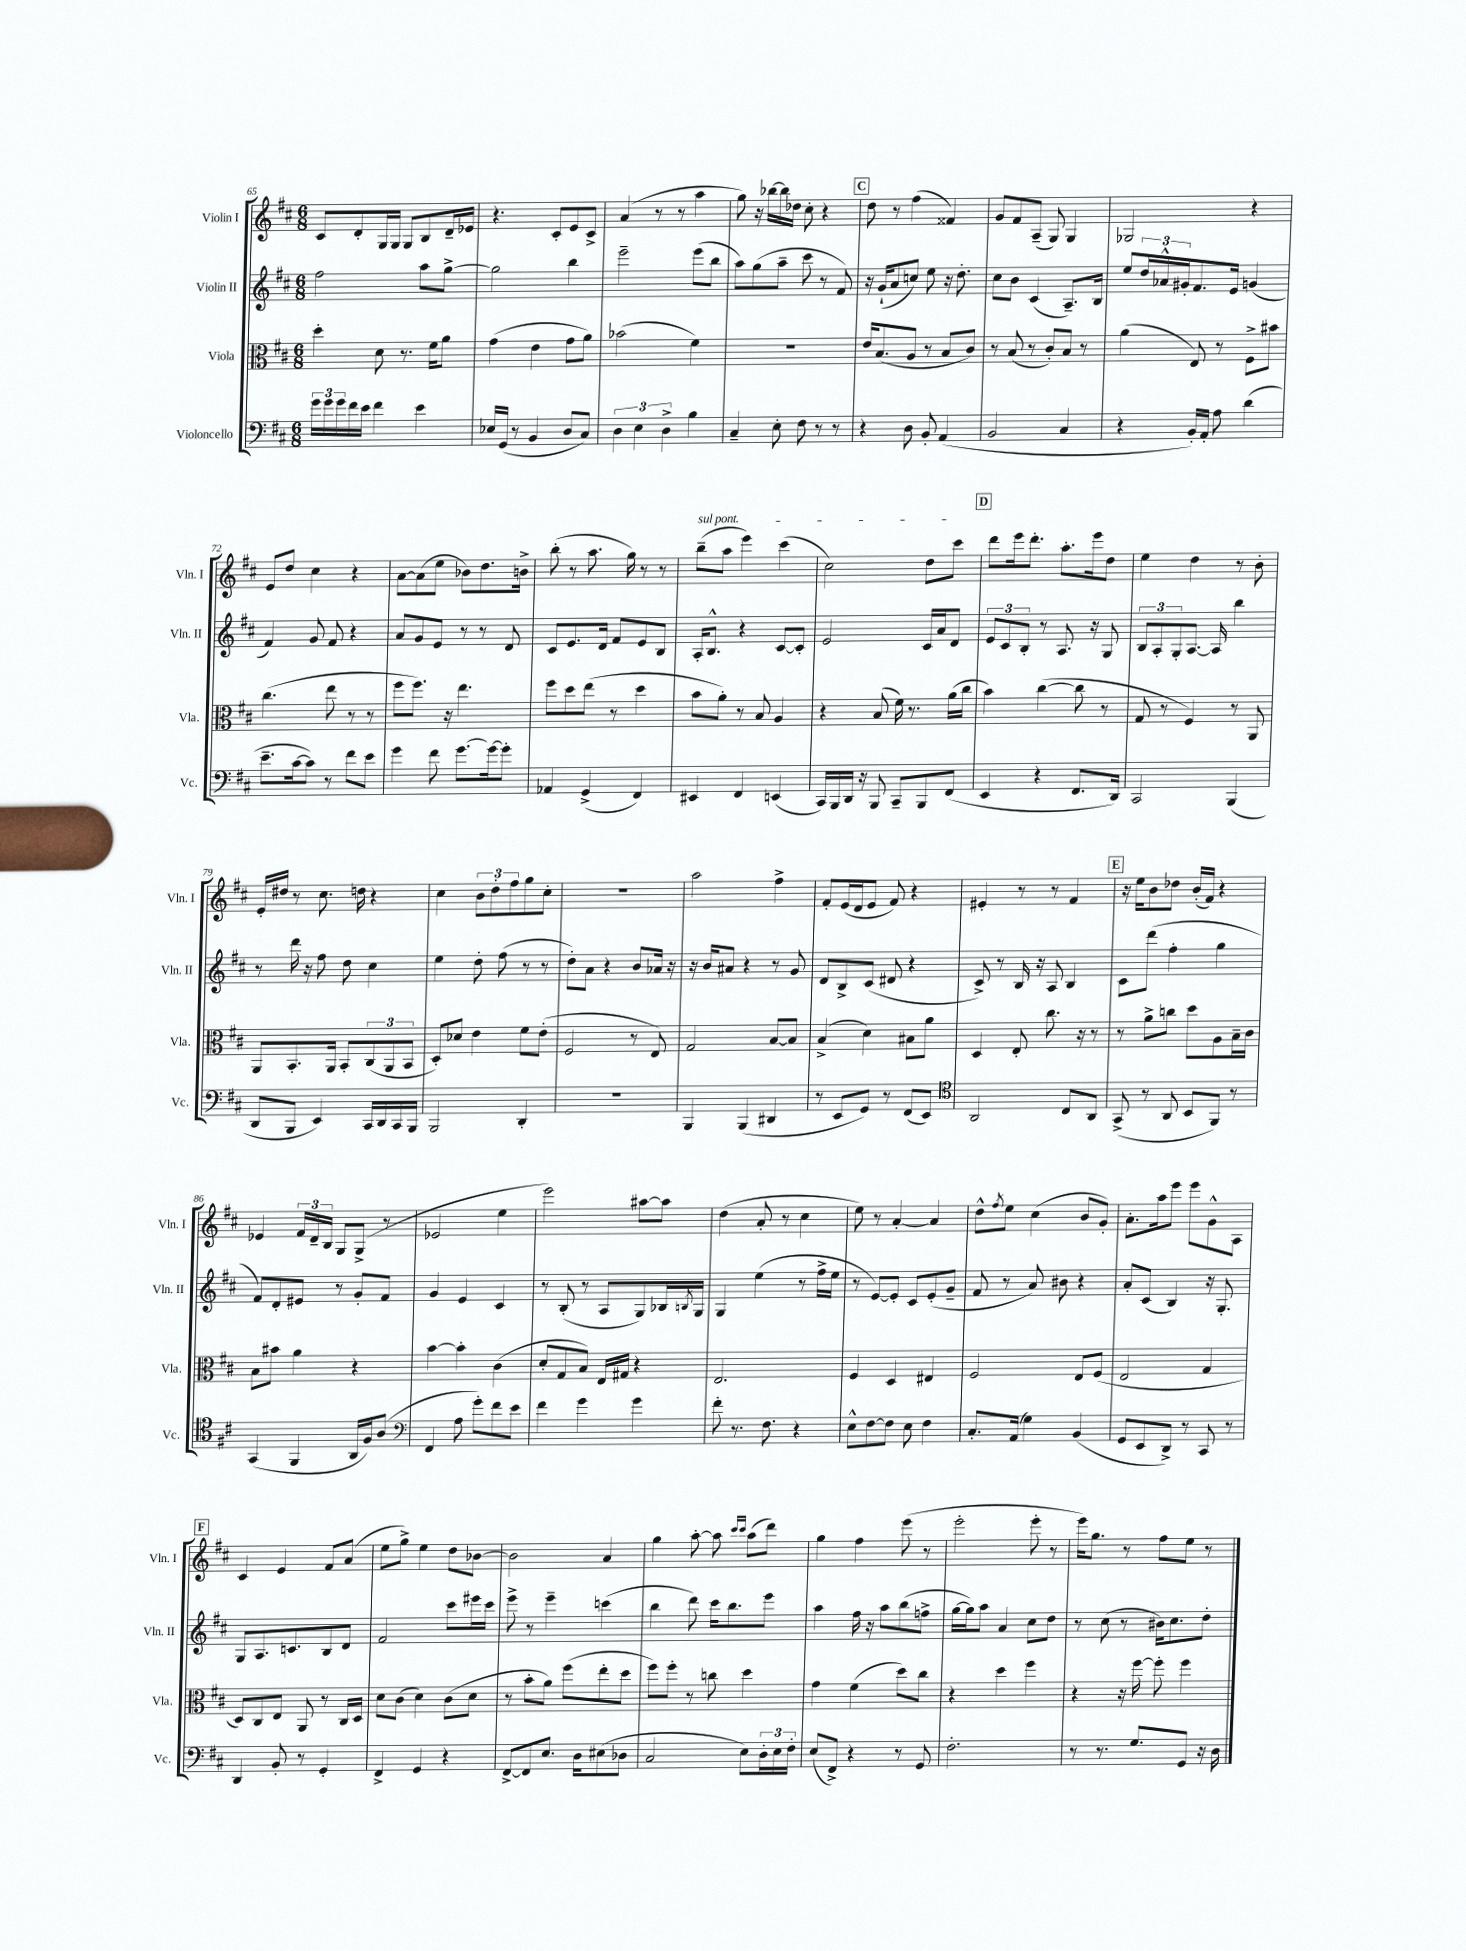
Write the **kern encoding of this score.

**kern	**kern	**kern	**kern
*staff4	*staff3	*staff2	*staff1
*clefF4	*clefC3	*clefG2	*clefG2
*k[f#c#]	*k[f#c#]	*k[f#c#]	*k[f#c#]
*M6/8	*M6/8	*M6/8	*M6/8
24g	4dd'	2ff#	8c#
24g	.	.	.
24g	.	.	.
16f#	.	.	8d'
16e	.	.	.
4f#	8d	.	16G
.	.	.	16G
.	8.r	.	8G
4e	.	8aa	8B
.	16f#	.	.
.	8a	[8gg^	16d~
.	.	.	16e-
=	=	=	=
16E-	(4g	2gg]	4.r
(16GG	.	.	.
8r	.	.	.
4BB	4e	.	.
.	.	.	8c#'
8D	8g	4bb	8e
8C#)	8a)	.	8c#^
=	=	=	=
6D	(2b-	2eee~	(4a
6E	.	.	.
.	.	.	8r
6D^	.	.	.
.	.	.	8r
4B	4f#)	(8eee	4aa
.	.	8bb	.
=	=	=	=
4C#~	2.r	8aa)	8gg)
.	.	(8gg	16r
.	.	.	[16bb-
8E'	.	8aa~	16bb-]
.	.	.	16dd-
8F#	.	8ccc#	8cc#'
8r	.	8r	4r
8r	.	8f#)	.
=	=	=	=
4r	16e	16r	8dd
.	(8.B	(16g`	.
.	.	8a	8r
8D	8A	8cc)	(4ff#
8BB'	8r	8ee	.
(4AA	8B	16r	4f##)
.	.	8.dd'	.
.	8c#)	.	.
=	=	=	=
2BB	8r	8cc#	8g
.	(8B	8b	8f#
.	8r	(4c#	(8A~
.	8c#')	.	8G)
4C#	8B	8.A~)	4G
.	8r	.	.
.	.	16B	.
=	=	=	=
4r	(4a	8ee	2G-
.	.	24dd	.
.	.	24a-^^	.
.	.	24g#'	.
16BB')	8E)	8.f#	.
16AA'	.	.	.
8A	8r	.	.
.	.	16e	.
(4d	8F#^	(4g	4r
.	8b#	.	.
=	=	=	=
8.e~	(4.cc#	4f#)	8e
.	.	.	8dd
[16c#	.	.	.
8c#])	.	8g	4cc#
8r	8ee	8f#	.
8f#	8r	4r	4r
8e	8r	.	.
=	=	=	=
4g	8ff#	8a	[8a
.	8.ff#)	8g	(8a]
8f#	.	8e	8ee
.	16r	.	.
[8.g	4.ee	8r	8b-)
.	.	8r	8.dd
16g_	.	.	.
8g']	.	8d	.
.	.	.	16b^
=	=	=	=
4AA-	8ff#	8c#	(8bb'
.	8dd	8.e	8r
(4GG^	(8ee	.	8.aa
.	.	16d	.
.	8r	8f#	.
.	.	.	16gg)
4FF#)	4dd	8e	8r
.	.	8B	8r
=	=	=	=
4EE#	8b	16A'	(8bb~
.	.	8.B^^	.
.	8a')	.	8aa
4FF#	8r	4r	4eee)
.	8B	.	.
(4EE	4A	[8c#	(4ccc#
.	.	8c#']	.
=	=	=	=
16CC#)	4r	2e	2cc#)
16BBB	.	.	.
16DD	.	.	.
16r	.	.	.
8BBB	(8B	.	.
8CC#~	16f#)	.	.
.	8.r	.	.
8BBB	.	16c#	8dd
.	.	16a	.
(8FF#	(16a	8d	8ccc#
.	16cc#	.	.
=	=	=	=
4EE	4b)	12e	8ddd
.	.	12c#	.
.	.	.	16eee
.	.	12B'	.
.	.	.	8.ddd'
4r	([4cc#	8r	.
.	.	8.A	8.aa'
8.FF#	8cc#]	.	.
.	.	16r	16eee
.	8r	8G	8dd
16DD)	.	.	.
=	=	=	=
2CC#	8G	12B	4ee
.	.	12A'	.
.	8r	.	.
.	.	12G'	.
.	4F#)	[8.A	4dd
.	.	16A]	.
(4BBB	8r	4bb	8r
.	8AA	.	8b'
=	=	=	=
8DD	8AA	8r	16e'
.	.	.	16dd#
8BBB	8.BB'	16ddd	8r
.	.	16r	.
4EE)	.	8ff#	8.cc#
.	16AA	.	.
.	8BB'	8dd	.
.	.	.	16dd
16CC#	(12C#	4cc#	4r
16DD	.	.	.
.	12AA	.	.
16CC#	.	.	.
.	12BB	.	.
16BBB	.	.	.
=	=	=	=
2BBB	8D')	4ee	4cc#
.	8d-	.	.
.	4e	8dd'	12b
.	.	.	12dd'
.	.	(8ff#	.
.	.	.	12ff#
4DD'	8f#	8r	8gg
.	(8e'	8r	8cc#'
=	=	=	=
2.r	2F#	8dd')	2.r
.	.	8a	.
.	.	4r	.
.	8r	8b	.
.	8E)	16a-	.
.	.	16r	.
=	=	=	=
4BBB	2G	16r	2aa
.	.	16b	.
.	.	8a#	.
(4BBB	.	4r	.
4DD#	[8B	8r	4ff#^
.	8B]	8g	.
=	=	=	=
8r	(4B^	8d	8f#'
8EE	.	8B^	(16e
.	.	.	16d
8GG)	4d)	(8c#	8e
8r	.	8d#	8f#)
(8FF#	8B#	4r	4r
8EE)	8a	.	.
=	=	=	=
*clefC4	*	*	*
2AA	4D	8c#^)	4e#'
.	.	8r	.
.	8E'	16B	8r
.	.	16r	.
.	8.cc#	8A	8r
8C#	.	4B	4f#
.	16r	.	.
8AA	8r	.	.
=	=	=	=
(8GG^	8r	8c#	16r
.	.	.	16ee
8r	8a^	(8ddd	8b
8AA	8cc	4ff#'	8dd-
8BB	8dd	.	(16b'
.	.	.	16f#)
8FF#)	8A	4gg	4r
8r	16B~	.	.
.	16c#	.	.
=	=	=	=
(4GG	8B	8f#)	4e-
.	8b#	8d'	.
4FF#	4a	8e#	24f#
.	.	.	24d~
.	.	.	24B
.	.	8r	8G
16AA	4r	8g'	(8G^
16F#)	.	.	.
(8A	.	8f#	8r
=	=	=	=
*clefF4	*	*	*
4FF#	[4b	4g	2e-
8A	4b']	4e	.
8g')	.	.	.
8f#	(4c#	4c#	4ee
8e	.	.	.
=	=	=	=
4f#	8d'	8r	2eee)
.	8G	(8B'	.
4g	8B)	8r	.
.	16E	8A	.
.	16G#	.	.
4g	4r	8G)	[8aa#
.	.	16B-	8aa#]
.	.	8qB	.
.	.	16G	.
=	=	=	=
8f#'	2.E	4G	(4dd
8.r	.	.	.
.	.	(4ee	8a'
8.F#	.	.	.
.	.	.	8r
4r	.	8r	4cc#
.	.	16ff#^	.
.	.	16ee	.
=	=	=	=
8E^^	4F#	8r	8ee)
[8F#	.	[8e)	8r
8F#]	4D	8e']	[4a'
8E	.	8c#	.
4F#	4E#	(8e'	4a]
.	.	8g~	.
=	=	=	=
8.C#'	2F#	8f#	8dd^^
.	.	.	8qff#
.	.	8r	8ee
(16AA	.	.	.
4G)	.	8a)	(4cc#
.	.	8b#	.
(4BB	8E	4r	8b
.	(8F#	.	8g')
=	=	=	=
8GG	2E	8a'	8.a'
8EE	.	(8c#	.
.	.	.	16aa
8DD^)	.	4B)	8eee
8r	.	.	8eee
8CC#	4G	16r	8g^^
.	.	8.G'	.
8r	.	.	8A
=	=	=	=
4DD	8D)	8G	4c#
.	8C#	8.A	.
8BB'	8E	.	4e
.	.	8.c	.
8r	8AA	.	.
4GG'	8r	8B	8f#
.	16C#	8d	(8a
.	16D	.	.
=	=	=	=
4FF#^	8d	2f#	8ee
.	(8c#	.	8gg^)
4GG	4d)	.	4ee
4r	(8c#	8ccc#	8dd
.	8d	16eee#	[8b-
.	.	16ccc#	.
=	=	=	=
[8FF#^	8r	8eee^	2b-]
8FF#]	8b'	8r	.
8.E	8a)	4eee~	.
.	(8ff#	.	.
16D	.	.	.
(8E#	8ee'	(4ccc	4a
8D-	8dd	.	.
=	=	=	=
2C#	8ff#)	4bb	4gg
.	8ff#'	.	.
.	8r	8ddd)	[8aa'
.	8cc	16ccc#	8aa]
.	.	8.bb	.
.	.	.	16qqccc#
.	.	.	16qqccc#
8E)	4dd	.	(8aa
24D'	.	8eee	8ddd)
24E	.	.	.
24F#'	.	.	.
=	=	=	=
(8E	4g	4aa	4gg
8FF#^)	.	.	.
4r	(4f#	16ff#	4ff#
.	.	16r	.
.	.	8aa	.
8r	8dd)	(8bb	(8eee
8GG	8cc#	8ff^	8r
=	=	=	=
2.F#'	4r	[16gg	2eee'
.	.	16gg])	.
.	.	8aa	.
.	4dd	4a	.
.	4ff#	8cc#	8eee'
.	.	8dd	8r
=	=	=	=
8r	4r	8r	16eee)
.	.	.	8.gg
8.r	.	(8cc#	.
.	16r	8r	8r
8.G	[16ff#	.	.
.	8ff#']	16b#)	8ff#
.	.	8.cc#	.
8GG	4ff#	.	8ee
16r	.	8dd'	8r
16D	.	.	.
==	==	==	==
*-	*-	*-	*-
